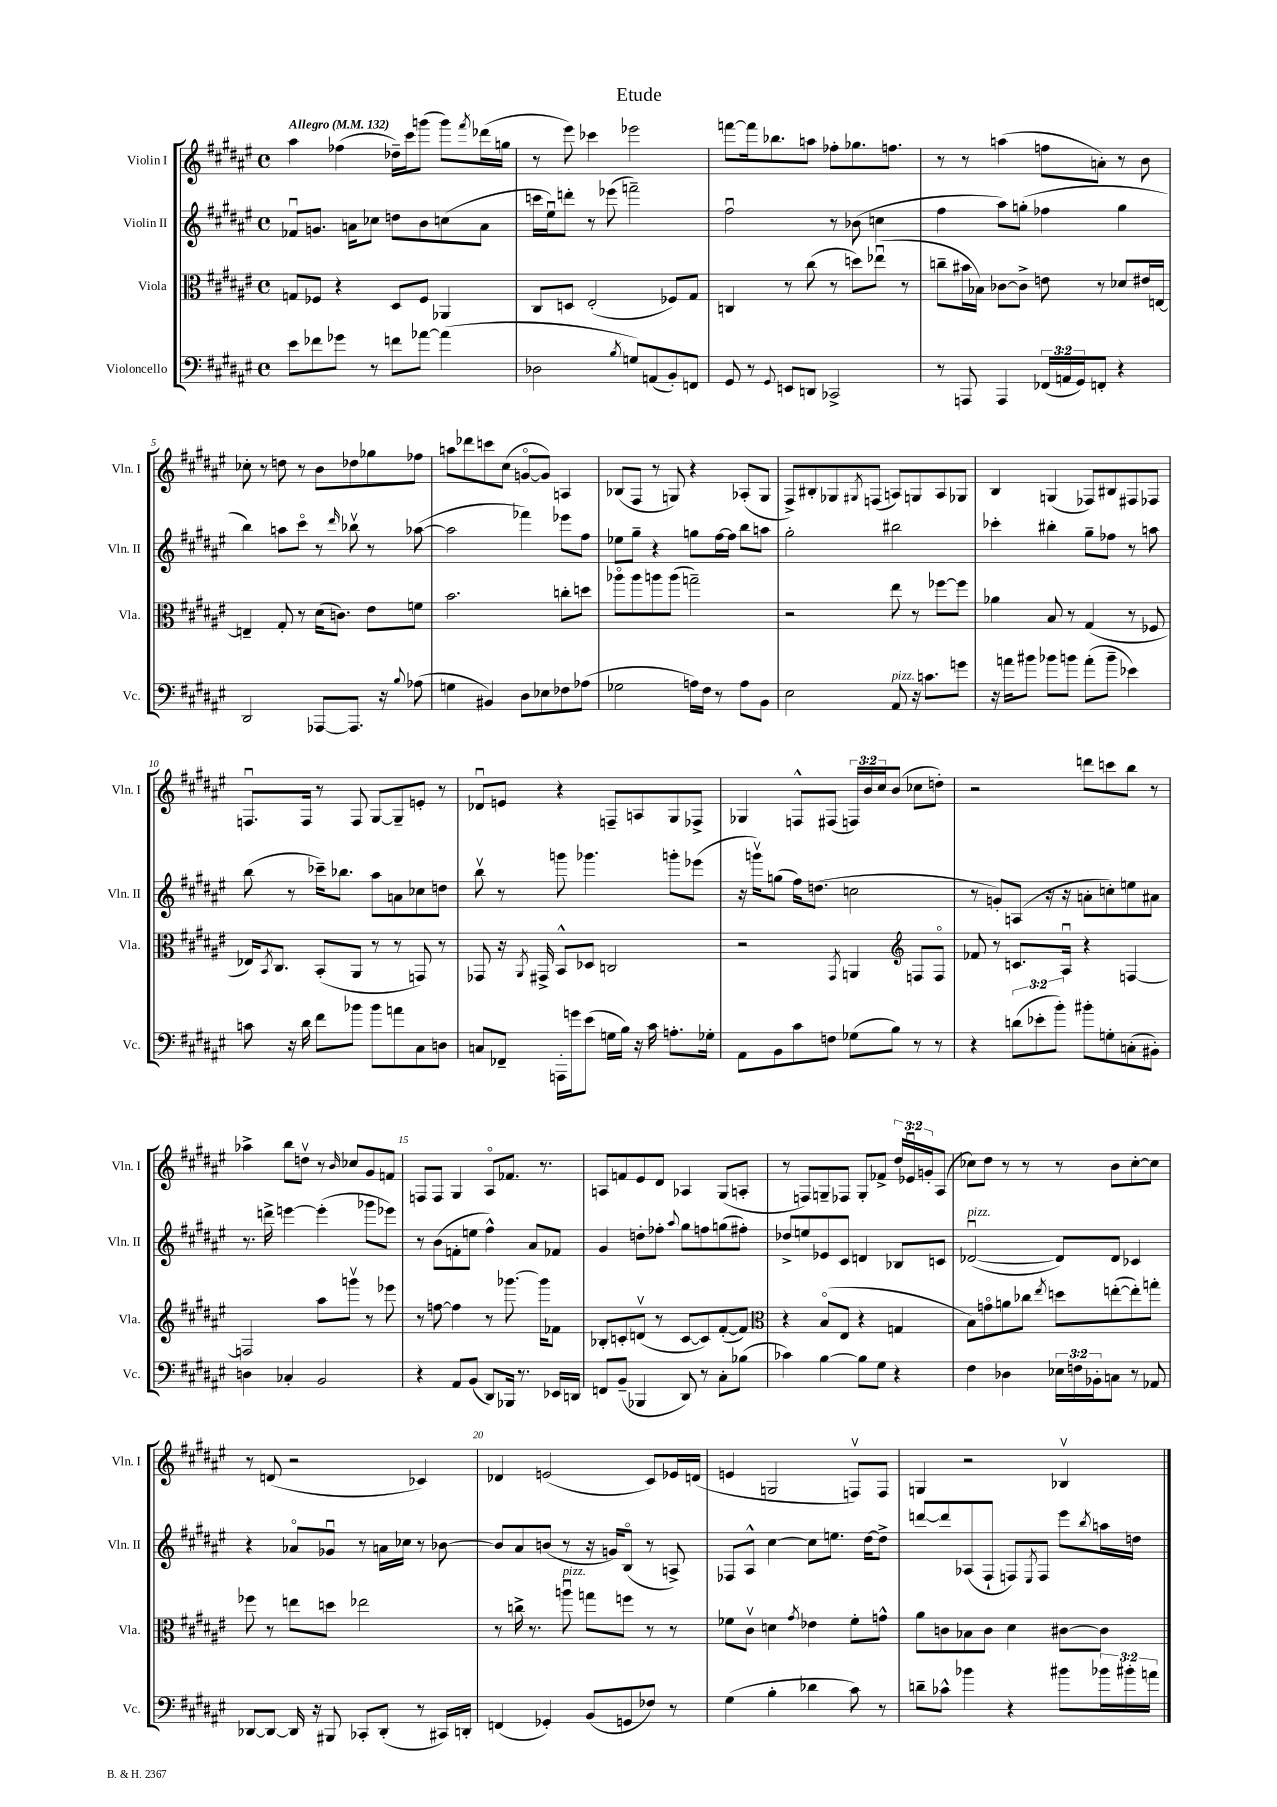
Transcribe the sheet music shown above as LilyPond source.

\header { title = "Etude" }
<<
\new StaffGroup <<
\new Staff = "s0" \with { instrumentName = "Violin I" shortInstrumentName = "Vln. I" } {
    \clef treble \key fis \major \defaultTimeSignature \time 4/4 \override Staff.TupletNumber.text = #tuplet-number::calc-fraction-text \tempo "Allegro" 4 = 132
    ais''4 fes''4( des''16--) cis'''16 g'''8( g'''8) \acciaccatura { fis'''8 } des'''16( g''16 |
    r8 eis'''8) ces'''4 ees'''2 |
    f'''8~ f'''16 bes''8. a''8 fes''8-. ges''8. f''8. |
    r8 r8 a''4( f''8 a'8-.) r8 b'8 |
    ces''8-. r8 d''8 r8 b'8 des''8 ges''8 fes''8 |
    a''8 des'''8 c'''8 cis''8( g'8~\flageolet g'8) a4 |
    bes8( fis8 r8 g8) r4 aes8-.( g8 |
    fis8->) bis8-. ges8 \acciaccatura { gis8 } f8( a8) g8 a8 ges8 |
    b4 g4( fes8) bis8 fis8 fes8 |
    f8.\downbow f16 r8 f8 gis8~ gis8-- e'8-. r8 |
    des'8\downbow e'8 r4 f8-- a8 gis8 fes8-> |
    ges4 f8-^ fis8( \tuplet 3/2 { f16) b'16 cis''16 } b'8( ces''8 d''8-.) |
    r2 d'''8 c'''8 b''8 r8 |
    aes''4-> b''8 d''8\upbow r8 \grace { b'16 } ces''8 gis'8 f'8 |
    f8 f8 gis4 ais8\flageolet fes'8. r8. |
    a8 f'8 eis'8 dis'8 aes4 gis8( a8-. |
    r8 f8) g8-- fes8 g8-. fes'8-> \tuplet 3/2 { dis''16 ees'16\downbow g'16-. } ais8( |
    ces''8) dis''8 r8 r8 r8 b'8 ces''8~-. ces''8 |
    r8 d'8( r2 ces'4) |
    des'4 e'2( cis'8) ees'16 d'16( |
    e'4 g2 f8\upbow) f8 |
    g4 r2 bes4\upbow \bar "|." |
}
\new Staff = "s1" \with { instrumentName = "Violin II" shortInstrumentName = "Vln. II" } {
    \clef treble \key fis \major \defaultTimeSignature \time 4/4
    fes'8\downbow g'8. a'16 ces''8 d''8 b'8 c''8( a'8 |
    c'''16 eis''16\downbow) d'''8-. r8 ees'''8( f'''2--) |
    fis''2\downbow r8 bes'8( c''4 |
    fis''4 ais''8) g''8-.( fes''4 g''4 |
    b''4) a''8 cis'''8\flageolet r8 \grace { dis'''16 } bes''8\upbow r8 aes''8~( |
    aes''2 fes'''4) ees'''8 fis''8 |
    ees''8 gis''8-- r4 g''8 fis''16~ fis''16 b''8 a''8 |
    gis''2-. bis''2 |
    ces'''4-. bis''4-. gis''8-- fes''8 r8 a''8 |
    b''8( r8 ces'''16--) bes''8. ais''8 a'8 ces''8 d''8 |
    b''8\upbow r8 g'''8 ges'''4. g'''8-. ees'''8( |
    r16 g'''16\upbow) g''8( fis''16) d''8.( c''2 |
    r8 g'8-.) a8( r16 r16 a'8-. c''8-.) e''8 ais'8 |
    r8. d'''16-> e'''4~ e'''4-.( ges'''8 ees'''8) |
    r8 b'8( f'8-. e''8 fis''4-^) ais'8 fes'8 |
    gis'4 d''8-. fes''8-. \appoggiatura { ais''8 } gis''8 f''8 g''8( fis''8-.) |
    des''8-> e''8 ees'8 cis'8 d'4 bes8 c'8 |
    des'2~\downbow^\markup { \italic "pizz." }( des'8) des'8 ces'4 |
    r4 aes'8\flageolet ges'8\downbow r8 a'16 ces''16 r8 bes'8~ |
    bes'8 ais'8 b'8( r8 r16 g'16) b8\flageolet( r8 a8->) |
    fes8 ais8-^ cis''4~ cis''8 e''8. dis''16~ dis''8-> |
    d'''8~ d'''8 aes8( fis8-! f8) \acciaccatura { eis8 } f8 eis'''8 \acciaccatura { b''8 } a''16 d''16 \bar "|." |
}
\new Staff = "s2" \with { instrumentName = "Viola" shortInstrumentName = "Vla." } {
    \clef alto \key fis \major \defaultTimeSignature \time 4/4
    g8 fes8 r4 dis8 fes8 aes,4 |
    cis8 d8 eis2-.( fes8) gis8 |
    c4 r8 cis''8( r8 d''8) ees''8\downbow( r8 |
    c''8-- bis'16 bes16) ces'8~ ces'8-> e'8 r8 des'8 eis'16 e16~ |
    e4-- gis8-. r8 dis'16( c'8.) eis'8 f'8 |
    b'2. c''8-. d''8 |
    aes''8\flageolet aes''8 a''8 a''8( g''2--) |
    r2 eis''8 r8 fes''8~ fes''8 |
    aes'4 b8 r8 gis4( r8 fes8 |
    ees16) \acciaccatura { b,8 } cis8. b,8-.( ais,8 r8 r8 g,8) r8 |
    ges,8 r16 \acciaccatura { ais,8 } gis,16-> b,8-^ des8 c2 |
    r2 \acciaccatura { gis,8 } a,4 \clef treble f8 f8\flageolet |
    fes'8 r8 c'8. ais16\downbow r4 f4~ |
    f2 ais''8 g'''8\upbow r8 ees'''8 |
    r8 f''8~ f''4 r8 ges'''8.~ ges'''16 fes'8 |
    bes8-. c'8-. d'8\upbow( r8 c'8~ c'8) fis'8~-.( fis'8) |
    \clef alto r4 b8\flageolet( eis8 r4 g4 |
    b8) g'8\flageolet a'8 ces''8 \acciaccatura { eis''8 } d''8 e''8~-.( e''8-.) g''8-. |
    fes''8 r8 e''8 d''8 ees''2 |
    r8 c''16-> r8. a''8\downbow^\markup { \italic "pizz." } g''8 f''8 r8 r8 |
    fes'8 cis'8\upbow d'4 \acciaccatura { gis'8 } ees'4 fes'8-. g'8-^ |
    ais'8 c'8 bes8 c'8 dis'4 cis'8~ cis'8 \bar "|." |
}
\new Staff = "s3" \with { instrumentName = "Violoncello" shortInstrumentName = "Vc." } {
    \clef bass \key fis \major \defaultTimeSignature \time 4/4 \override Staff.TupletNumber.text = #tuplet-number::calc-fraction-text
    eis'8 fes'8 ges'8 r8 f'8 aes'8~ aes'4( |
    des2 \acciaccatura { b8 } g8) a,8( b,8-.) f,8 |
    gis,8 r8 \appoggiatura { gis,8 } e,8 d,8 ces,2-> |
    r8 a,,8 a,,4 \tuplet 3/2 { fes,16( a,16 gis,16) } f,8-. r4 |
    dis,2 aes,,8~ aes,,8. r16 \appoggiatura { b8 } aes8( |
    g4 bis,4) dis8 ees8 fes8 aes8( |
    ges2 a16) fis16 r8 a8 b,8 |
    eis2 ais,8^\markup { \italic "pizz." } r16 c'8. g'8 |
    r16 a'16 bis'8 bes'8 b'8 a'8-.( b'8-- ees'4) |
    c'8 r16 dis'16 fis'8 bes'8 bes'8 a'8 cis8 d8 |
    c8 fes,8-- a,,16-. g'16 eis'8( g16 b16) r16 cis'16 a8.-. ges16-. |
    ais,8 b,8 cis'8 f8 ges8( b8) r8 r8 |
    r4 \tuplet 3/2 { d'8( ees'8-. b'8-.) } bis'8-. g8-. c8-.( bis,8-.) |
    d4 ces4-. b,2 |
    r4 ais,8 b,8( dis,8) bes,,16 r8. ees,16 d,16 |
    f,8 b,8--( bes,,4 dis,8) r8 cis8-. bes8( |
    ces'4) b4~ b8 gis8 r4 |
    fis4 des4 \tuplet 3/2 { ees16 f16 bes,16-. } c8 r8 aes,8 |
    des,8~ des,8~ des,16 r16 bis,,8 ces,8-. des,8-.( r8 cis,16) d,16-. |
    f,4( ges,4-.) b,8( g,8 fes8) r8 |
    gis4( b4-. des'4 cis'8) r8 |
    d'8-- ces'8-^ bes'4 r4 bis'8 \tuplet 3/2 { bes'16 bis'16-. a'16 } \bar "|." |
}
>>
>>
\layout { \context { \Score \override BarNumber.break-visibility = ##(#f #t #t) barNumberVisibility = #(every-nth-bar-number-visible 5) } }
